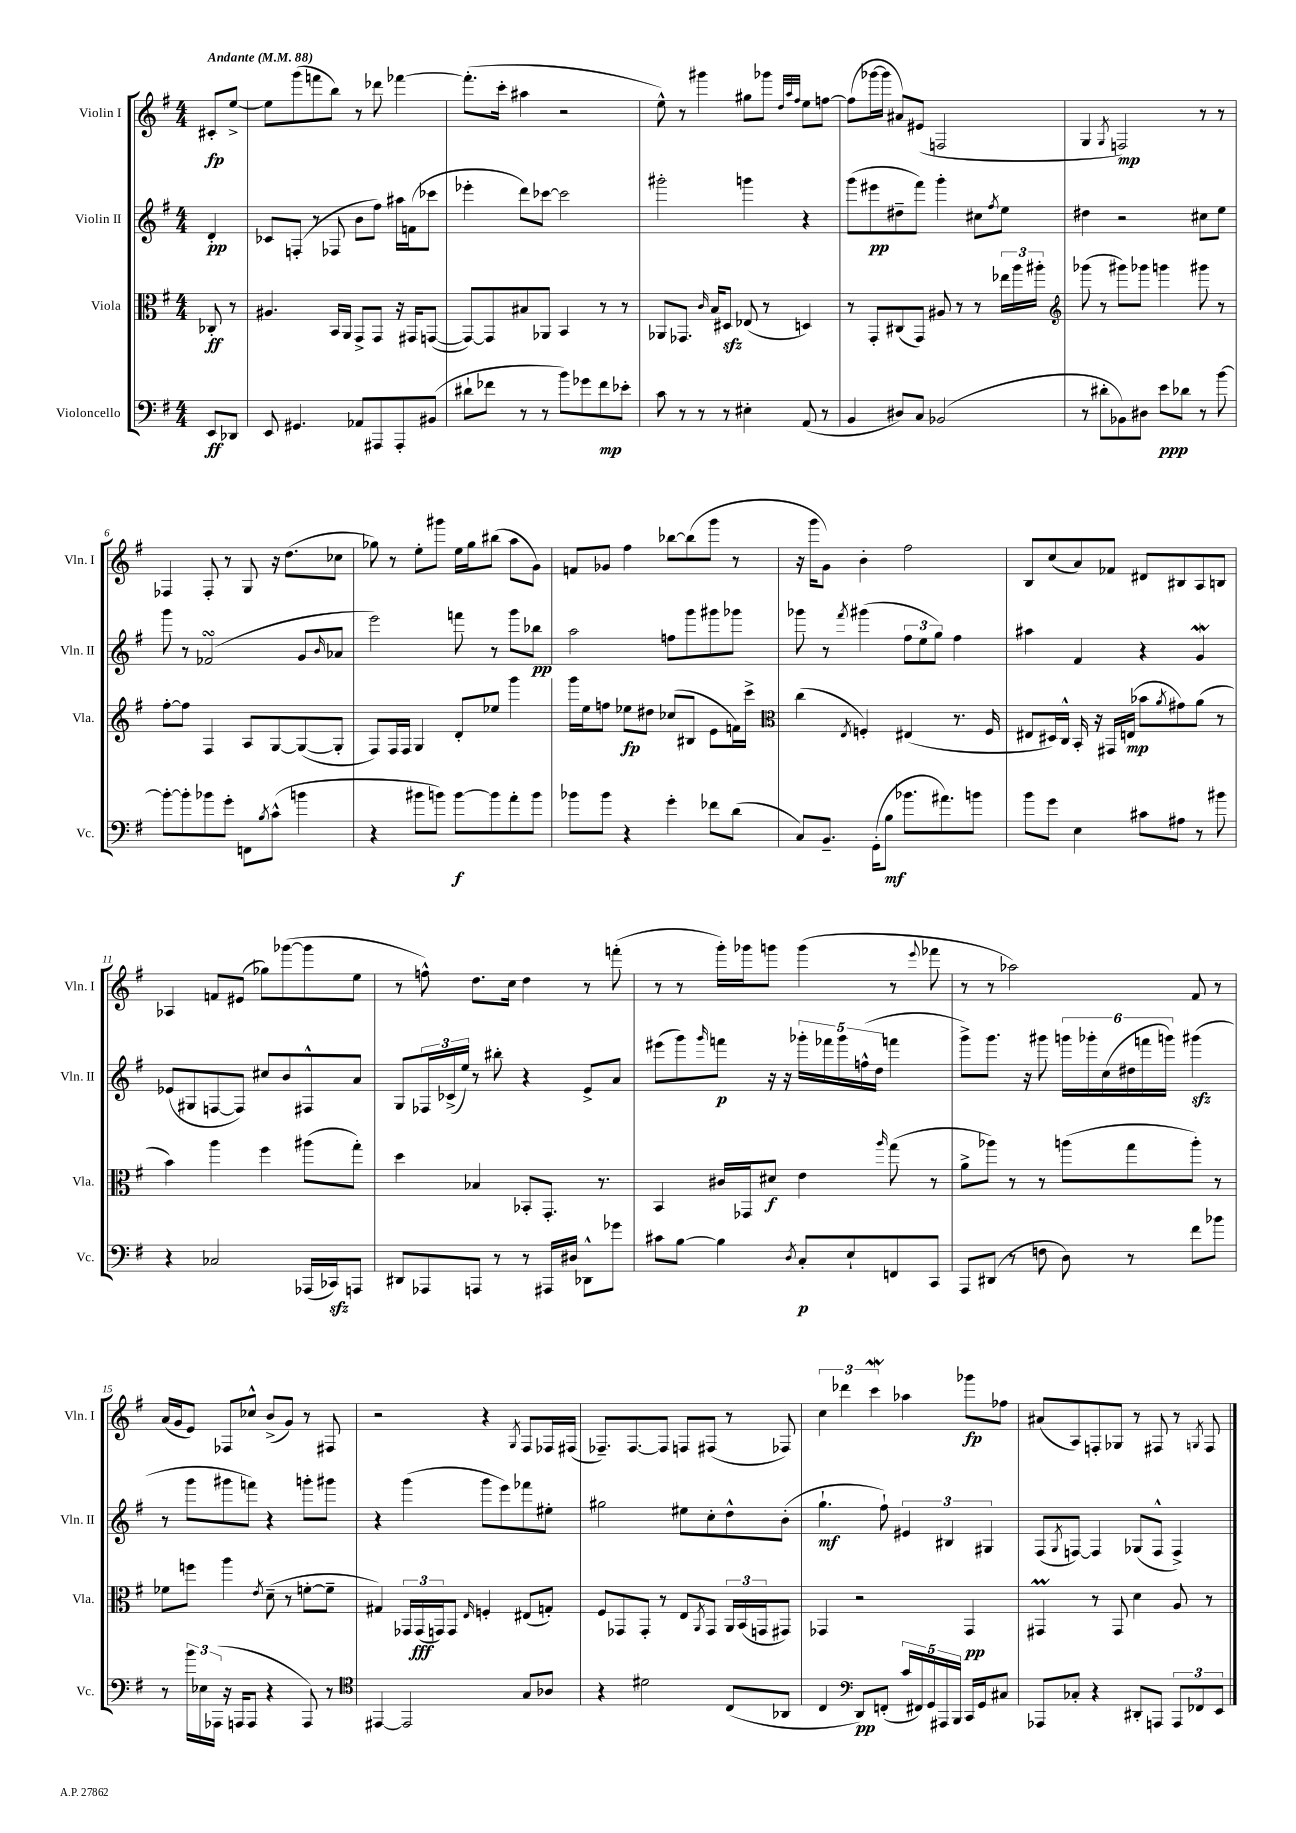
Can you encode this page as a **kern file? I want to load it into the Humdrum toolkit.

**kern	**dynam	**kern	**dynam	**kern	**dynam	**kern	**dynam
*part4	*part4	*part3	*part3	*part2	*part2	*part1	*part1
*staff4	*staff4	*staff3	*staff3	*staff2	*staff2	*staff1	*staff1
*I"Violoncello	*	*I"Viola	*	*I"Violin II	*	*I"Violin I	*
*I'Vc.	*	*I'Vla.	*	*I'Vln. II	*	*I'Vln. I	*
*clefF4	*	*clefC3	*	*clefG2	*	*clefG2	*
*k[f#]	*	*k[f#]	*	*k[f#]	*	*k[f#]	*
*M4/4	*	*M4/4	*	*M4/4	*	*M4/4	*
*MM88	*	*MM88	*	*MM88	*	*MM88	*
=	=	=	=	=	=	=	=
!	!	!	!	!	!	!LO:TX:a:B:t=Andante	!
8EE/L	ff	8C-X'/	ff	4d'/	pp	8c#X'/L	fp
8DD-X/J	.	8r	.	.	.	[8ee^/J	.
=1	=1	=1	=1	=1	=1	=1	=1
8EE/	.	4.A#X/	.	8c-X/L	.	8ee\L]	.
4.GG#X/	.	.	.	(8Fn'/J	.	(8ggg\	.
.	.	.	.	8r	.	8fffn\	.
.	.	16BB/LL	.	8F-X/	.	8bb\J)	.
.	.	16AA/JJ	.	.	.	.	.
8AA-X/L	.	8GG^/L	.	8b\L	.	8r	.
8AAA#X/	.	8GG/J	.	8ff#\J)	.	8ddd-X\	.
8AAA#'/	.	16r	.	16aa#X\LL	.	[4fff-X\	.
.	.	16GG#X/KL	.	(16fn\J	.	.	.
(8BB#X/J	.	([8GGn/J	.	8ccc-X\J	.	.	.
=2	=2	=2	=2	=2	=2	=2	=2
8d#X`\L	.	8GG/L_)	.	4eee-X'\	.	(8.fff-'\L]	.
8f-X\J	.	8GG/]	.	.	.	.	.
.	.	.	.	.	.	16ccc'\Jk	.
8r	.	8B#X/	.	8ddd\L)	.	4aa#X\	.
8r	.	8AA-X/J	.	[8ccc-X\J	.	.	.
8b\L)	.	4BB/	.	2ccc-\]	.	2r	.
8g-X\	.	.	.	.	.	.	.
8f-\	mp	8r	.	.	.	.	.
8e-X'\J	.	8r	.	.	.	.	.
=3	=3	=3	=3	=3	=3	=3	=3
8c\	.	8AA-X/L	.	2ggg#X'\	.	8ee^^\)	.
8r	.	8.GG-X/J	.	.	.	8r	.
8r	.	.	.	.	.	4ggg#X\	.
.	.	16qqc/	.	.	.	.	.
.	.	16B/KL	.	.	.	.	.
8r	.	8D#Xzz/J	.	.	.	.	.
4E#X'\	.	(8E-X/	.	4gggn\	.	8gg#X\L	.
.	.	8r	.	.	.	8ggg-X\J	.
.	.	.	.	.	.	32qqdd/LLL	.
.	.	.	.	.	.	32qqaa/	.
.	.	.	.	.	.	32qqff#/JJJ	.
(8AA/	.	4Dn/)	.	4r	.	8ee\L	.
8r	.	.	.	.	.	[8ffn\J	.
=4	=4	=4	=4	=4	=4	=4	=4
4BB/	.	8r	.	(8ggg\L	.	(8ff\L]	.
.	.	8GG'/L	.	8eee#X\	pp	[16ggg-X\L	.
.	.	.	.	.	.	16ggg-\JJ]	.
8D#X/L)	.	(8C#X/	.	8dd#X~\	.	8a#X/L)	.
8C/J	.	8GG/J)	.	8fff#\J)	.	(8e#X/J	.
(2BB-X/	.	8A#X/	.	4ggg'\	.	2Fn/	.
.	.	8r	.	.	.	.	.
.	.	8r	.	8cc#X\L	.	.	.
.	.	.	.	8qff#/	.	.	.
.	.	24ee-X\LL	.	8ee\J	.	.	.
.	.	24aa\	.	.	.	.	.
.	.	24aa#X'\JJ	.	.	.	.	.
=5	=5	=5	=5	=5	=5	=5	=5
*	*	*clefG2	*	*	*	*	*
8r	.	(8ggg-X\	.	4dd#X\	.	4G/	.
8d#X'\L	.	8r	.	.	.	.	.
.	.	.	.	.	.	8qG/	.
8BB-X\)	.	8ggg#X\L)	.	2r	.	2Fn/)	mp
8D#X\J	.	8ggg-X\J	.	.	.	.	.
8e\L	ppp	4gggn\	.	.	.	.	.
8d-X\J	.	.	.	.	.	.	.
8r	.	8ggg#X\	.	8cc#X\L	.	8r	.
[8b\	.	8r	.	8ee\J	.	8r	.
!!LO:LB:g=z
=6	=6	=6	=6	=6	=6	=6	=6
8b'\L_	.	[8ff#'\L	.	8ggg\	.	4F-X/	.
8b'\]	.	8ff#\J]	.	8r	.	.	.
8b-X\	.	4F#/	.	(2f-XsSSs/	.	8F-'/	.
8g'\J	.	.	.	.	.	8r	.
8FFn\L	.	8A/L	.	.	.	8G/	.
8qB/	.	.	.	.	.	.	.
(8c^^\J	.	[8G/	.	.	.	16r	.
.	.	.	.	.	.	(8.dd\L	.
4bn\	.	(8G/_	.	8g/L	.	.	.
.	.	.	.	16qqb/	.	.	.
.	.	8G'/J]	.	8a-X/J	.	8cc-X\J	.
=7	=7	=7	=7	=7	=7	=7	=7
4r	.	8F#/L)	.	2eee\)	.	8gg-X\)	.
.	.	16F#/L	.	.	.	8r	.
.	.	16F#/JJ	.	.	.	.	.
8b#X\L	.	4G/	.	.	.	8ee'\L	.
8bn\J)	.	.	.	.	.	8ggg#X\J	.
[8b\L	f	8d'/L	.	8fffn\	.	16ee\LL	.
.	.	.	.	.	.	16gg-\J	.
8b\]	.	8ee-X/J	.	8r	.	(8bb#X\J	.
8a'\	.	4ggg\	.	8ggg\L	.	8aa\L	.
8b\J	.	.	.	8bb-X\J	pp	8g\J)	.
=8	=8	=8	=8	=8	=8	=8	=8
8b-X\L	.	16ggg\LL	.	2aa\	.	8fn/L	.
.	.	16ee\J	.	.	.	.	.
8b-\J	.	8ffn\J	.	.	.	8g-X/J	.
4r	.	8ee-X\L	fp	.	.	4ff#\	.
.	.	8dd#X\J	.	.	.	.	.
4g'\	.	(8cc-X/L	.	8ffn\L	.	[8bb-X\L	.
.	.	8B#X/J	.	8ggg\	.	(8bb-\]	.
8f-X\L	.	8e\L	.	8ggg#X\	.	8ggg\J	.
(8d\J	.	16fn\L)	.	8ggg-X\J	.	8r	.
.	.	16ccc^\JJ	.	.	.	.	.
=9	=9	=9	=9	=9	=9	=9	=9
*	*	*clefC3	*	*	*	*	*
8C/L)	.	(4cc\	.	8ggg-X\	.	16r	.
.	.	.	.	.	.	16ggg\KL	.
8.BB~/J	.	.	.	8r	.	8g\J)	.
.	.	8qE/	.	8qfff#/	.	.	.
.	.	4Fn'/)	.	(4ggg#X\	.	4b'\	.
(16GG'\KL	.	.	.	.	.	.	.
8B\J	mf	.	.	.	.	.	.
8.b-X\L	.	(4E#X/	.	12ff#\L	.	2ff#\	.
.	.	.	.	12ee\	.	.	.
.	.	.	.	12gg\J)	.	.	.
8.a#X\)	.	.	.	.	.	.	.
.	.	8.r	.	4ff#\	.	.	.
8bn\J	.	.	.	.	.	.	.
.	.	16F/	.	.	.	.	.
=10	=10	=10	=10	=10	=10	=10	=10
8b\L	.	8E#X/L	.	4aa#X\	.	8B/L	.
8g\J	.	16D#X/L)	.	.	.	(8cc/	.
.	.	16C^^/JJ	.	.	.	.	.
4E\	.	16BB'/	.	4f#/	.	8a/)	.
.	.	16r	.	.	.	.	.
.	.	16GG#X/LL	.	.	.	8f-X/J	.
.	.	(16En/JJ	mp	.	.	.	.
8c#X\L	.	8b-X\L	.	4r	.	8d#X/L	.
.	.	8qa/	.	.	.	.	.
8A#X\J	.	8g#X\)	.	.	.	8B#X/	.
8r	.	(8a\J	.	4gw/	.	8A/	.
8b#X\	.	8r	.	.	.	8Bn/J	.
!!LO:LB:g=z
=11	=11	=11	=11	=11	=11	=11	=11
4r	.	4b\)	.	(8e-X/L	.	4A-X/	.
.	.	.	.	8G#X/	.	.	.
2C-X/	.	4aa\	.	[8Fn/	.	8fn/L	.
.	.	.	.	8F/J])	.	(8e#X/J	.
.	.	4ff#\	.	8cc#X/L	.	8gg-X\L)	.
.	.	.	.	8b/	.	([8ggg-X\	.
(16AAA-X/LL	.	(8aa#X\L	.	8F#X^^/	.	8ggg-\]	.
16CC-Xzz/J)	.	.	.	.	.	.	.
8AAAn/J	.	8gg'\J)	.	8a/J	.	8ee\J	.
=12	=12	=12	=12	=12	=12	=12	=12
8DD#X/L	.	4dd\	.	8G/L	.	8r	.
8AAA-X/	.	.	.	24F-X/L	.	8ffn^^\)	.
.	.	.	.	(24c-X^/	.	.	.
.	.	.	.	24ee/JJ)	.	.	.
8AAAn/J	.	4B-X/	.	8r	.	8.dd\L	.
8r	.	.	.	8bb#X'\	.	.	.
.	.	.	.	.	.	16cc\Jk	.
8r	.	8BB-X'/L	.	4r	.	4dd\	.
16AAA#X/LL	.	8.GG'/J	.	.	.	.	.
16D#X/JJ	.	.	.	.	.	.	.
8DD-X^^\L	.	.	.	8e^/L	.	8r	.
.	.	8.r	.	.	.	.	.
8g-X\J	.	.	.	8a/J	.	(8fffn'\	.
=13	=13	=13	=13	=13	=13	=13	=13
8c#X\L	.	4BB/	.	(8eee#X\L	.	8r	.
[8B\J	.	.	.	8ggg\)	.	8r	.
.	.	.	.	16qqggg/	.	.	.
4B\]	.	16c#X/LL	.	8fffn\J	p	16ggg'\LL)	.
.	.	16GG-X/J	.	.	.	16ggg-X\J	.
.	.	8d#X/J	f	16r	.	8gggn\J	.
.	.	.	.	16r	.	.	.
8qD/	.	.	.	.	.	.	.
8C'/L	p	4e\	.	20ggg-X'\LL	.	(4ggg\	.
.	.	.	.	20fff-X\	.	.	.
.	.	.	.	20ggg-\	.	.	.
8E`/	.	.	.	.	.	.	.
.	.	.	.	(20ffn^^\	.	.	.
.	.	.	.	20dd\JJ	.	.	.
.	.	16qqaa/	.	.	.	.	.
8FFn/	.	(8gg\	.	4fffn\	.	8r	.
.	.	.	.	.	.	8qqeee/	.
8CC/J	.	8r	.	.	.	8fff-X\	.
=14	=14	=14	=14	=14	=14	=14	=14
8AAA/L	.	8a^\L	.	8ggg^\L)	.	8r	.
(8DD#X/J	.	8aa-X\J)	.	8.ggg\J	.	8r	.
8r	.	8r	.	.	.	2aa-X\)	.
.	.	.	.	16r	.	.	.
8Fn\	.	8r	.	8ggg#X\	.	.	.
8D\)	.	(8aan\L	.	24gggn\LL	.	.	.
.	.	.	.	24ggg-X'\	.	.	.
.	.	.	.	(24cc\	.	.	.
8r	.	8gg\	.	24dd#X\	.	.	.
.	.	.	.	24fffn\	.	.	.
.	.	.	.	24gggn\JJ)	.	.	.
8f#\L	.	8aa'\J)	.	(4ggg#Xzz\	.	8f#/	.
8b-X\J	.	8r	.	.	.	8r	.
!!LO:LB:g=z
=15	=15	=15	=15	=15	=15	=15	=15
8r	.	8f-X\L	.	8r	.	(16a/LL	.
.	.	.	.	.	.	16g/J	.
24b\LL	.	8ffn\J	.	8ggg\L	.	8e/J)	.
24E-X\	.	.	.	.	.	.	.
(24AAA-X\JJ	.	.	.	.	.	.	.
16r	.	4aa\	.	8ggg#X\	.	8F-X/L	.
16AAAn/KL	.	.	.	.	.	.	.
8AAA/J	.	.	.	8fffn\J)	.	8cc-X^^/J	.
.	.	8qe/	.	.	.	.	.
4r	.	(8d~\	.	4r	.	(8b^/L	.
.	.	8r	.	.	.	8g/J)	.
8AAA/)	.	[8fn'\L	.	8gggn'\L	.	8r	.
8r	.	8f~\J]	.	8ggg#X\J	.	8F#X/	.
=16	=16	=16	=16	=16	=16	=16	=16
*clefC4	*	*	*	*	*	*	*
[4EE#X/	.	4G#X/)	.	4r	.	2r	.
2EE#/]	.	24GG-X/LL	.	(4ggg\	.	.	.
.	.	(24GG-/	fff	.	.	.	.
.	.	24GGn/J)	.	.	.	.	.
.	.	8GG/J	.	.	.	.	.
.	.	16qqE/	.	.	.	.	.
.	.	4Fn'/	.	8ggg\L	.	4r	.
.	.	.	.	8eee\)	.	.	.
.	.	.	.	.	.	8qG/	.
8G/L	.	(8E#X/L	.	8fff-X\	.	8F#/L	.
8A-X/J	.	8Gn'/J)	.	8ee#X'\J	.	16F-X/L	.
.	.	.	.	.	.	(16F#X/JJ	.
=17	=17	=17	=17	=17	=17	=17	=17
4r	.	8F#/L	.	2gg#X\	.	8.F-X~/L)	.
.	.	8GG-X/	.	.	.	.	.
.	.	.	.	.	.	[8.F-/	.
2d#X\	.	8GG-'/J	.	.	.	.	.
.	.	8r	.	.	.	8F-/J]	.
.	.	8E/L	.	8ee#X\L	.	8Fn/L	.
.	.	8qAA/	.	.	.	.	.
.	.	8GG-/J	.	8cc'\	.	(8F#X/J	.
(8C/L	.	24AA/LL	.	8dd^^\	.	8r	.
.	.	(24BB/	.	.	.	.	.
.	.	24GGn/J	.	.	.	.	.
8AA-X/J	.	8GG#X/J)	.	(8b'\J	.	8F-X/)	.
=18	=18	=18	=18	=18	=18	=18	=18
4C/	.	4GG-X/	.	4.gg`\	mf	6cc\	.
.	.	.	.	.	.	6ddd-X\	.
*clefF4	*	*	*	*	*	*	*
8DD/L)	pp	2r	.	.	.	.	.
.	.	.	.	.	.	6cccw\	.
(8FFn'/J	.	.	.	8ff#`\)	.	.	.
20c/LL	.	.	.	6e#X/	.	4aa-X\	.
20FF#X/)	.	.	.	.	.	.	.
20GG/	.	.	.	.	.	.	.
20AAA#X/	.	.	.	.	.	.	.
.	.	.	.	6B#X/	.	.	.
20BBB/JJ	.	.	.	.	.	.	.
16CC/LL	.	4GG-/	pp	.	.	8ggg-X\L	fp
16GG/J	.	.	.	.	.	.	.
.	.	.	.	6G#X/	.	.	.
8C#X/J	.	.	.	.	.	8ff-X\J	.
=19	=19	=19	=19	=19	=19	=19	=19
8AAA-X/L	.	4GG#Xm/	.	(8F#/L	.	(8a#X/L	.
.	.	.	.	8qG/	.	.	.
8C-X'/J	.	.	.	[8Fn/J)	.	8A/)	.
4r	.	8r	.	4F/]	.	8Fn'/	.
.	.	8GG#/	.	.	.	8G-X/J	.
8DD#X'/L	.	4d\	.	(8G-X/L	.	8r	.
8AAAn/J	.	.	.	8F^^/J	.	8F#X/	.
12AAA/L	.	8A/	.	4F^/)	.	8r	.
12FF-X/	.	.	.	.	.	.	.
.	.	.	.	.	.	8qGn/	.
.	.	8r	.	.	.	8F#/	.
12EE/J	.	.	.	.	.	.	.
==	==	==	==	==	==	==	==
*-	*-	*-	*-	*-	*-	*-	*-
